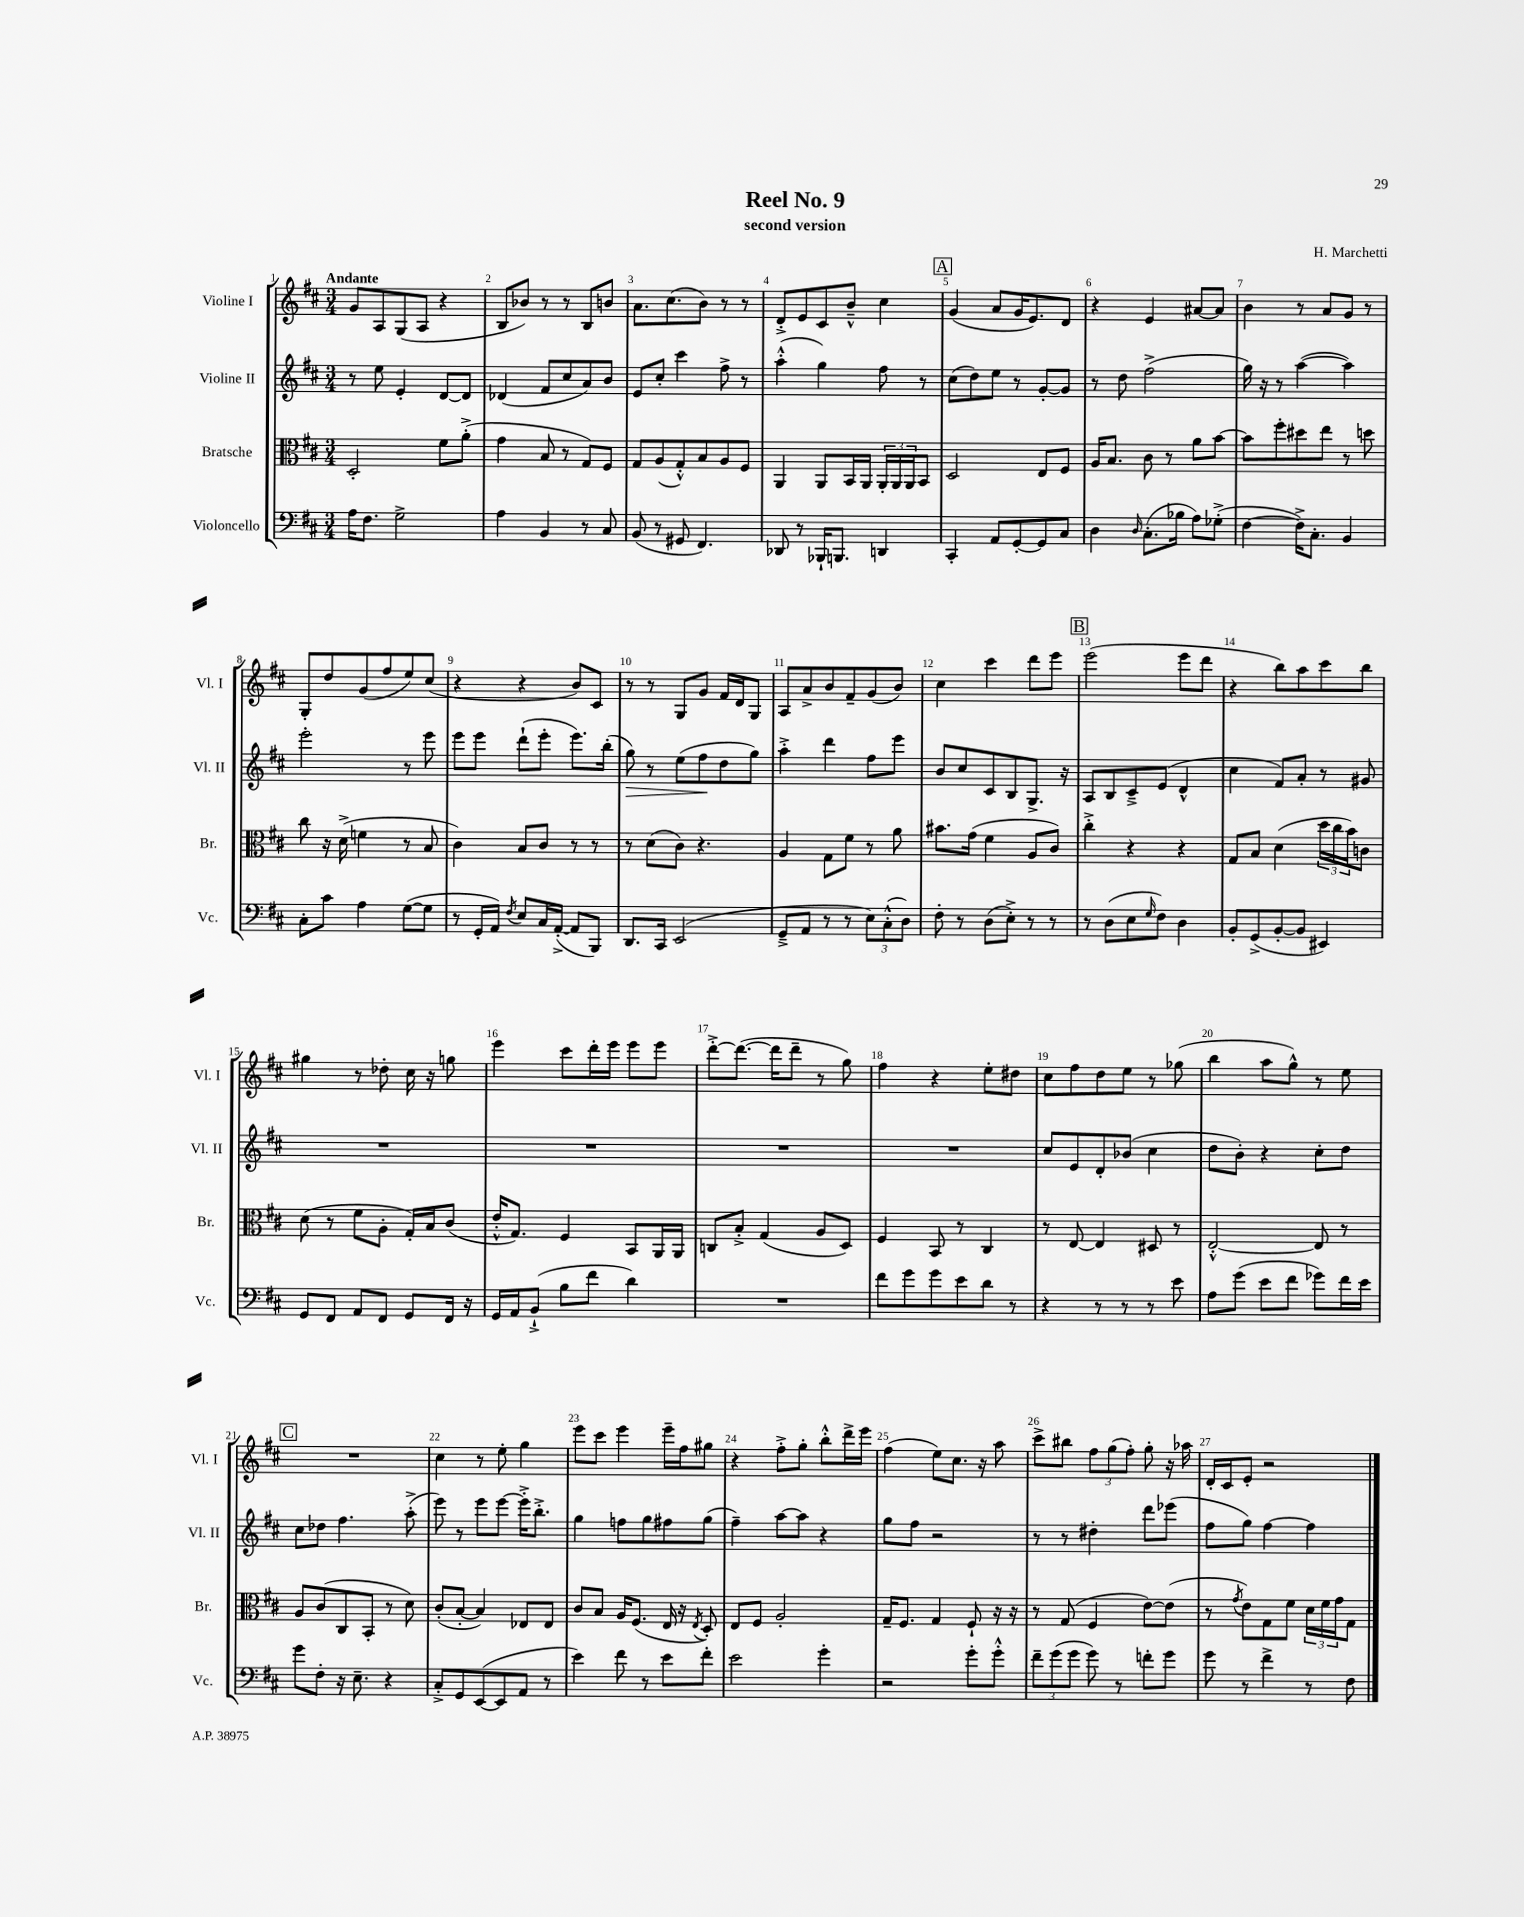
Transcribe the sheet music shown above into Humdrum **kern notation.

**kern	**kern	**kern	**dynam	**kern
*part4	*part3	*part2	*part2	*part1
*staff4	*staff3	*staff2	*staff2	*staff1
*I"Violoncello	*I"Bratsche	*I"Violine II	*	*I"Violine I
*I'Vc.	*I'Br.	*I'Vl. II	*	*I'Vl. I
*clefF4	*clefC3	*clefG2	*	*clefG2
*k[f#c#]	*k[f#c#]	*k[f#c#]	*	*k[f#c#]
*M3/4	*M3/4	*M3/4	*	*M3/4
=1	=1	=1	=1	=1
!	!	!	!	!LO:TX:a:B:t=Andante
16A\KL	2D'/	8r	.	8g/L
8.F#\J	.	.	.	.
.	.	8ee\	.	8A/
2G^\	.	4e'/	.	(8G/
.	.	.	.	8A/J
.	8f#\L	[8d/L	.	4r
.	(8a'^\J	8d/J]	.	.
=2	=2	=2	=2	=2
4A\	4g\	(4d-X/	.	8B/L
.	.	.	.	8b-X/J)
4BB/	8B/	8f#/L	.	8r
.	8r	8cc#/	.	8r
8r	8G/L)	8a/)	.	8B/L
8C#/	8F#/J	8b/J	.	8bn/J
=3	=3	=3	=3	=3
(8BB/	8G/L	8e/L	.	8.a\L
8r	(8A/	8cc#'/J	.	.
.	.	.	.	(8.cc#\
8GG#X/	8G'^^/)	4ccc#\	.	.
4.FF#/)	8B/	.	.	8b\J)
.	8A/	8ff#^\	.	8r
.	8F#/J	8r	.	8r
=4	=4	=4	=4	=4
8DD-X/	4AA/	(4aa'^^\	.	8d'^/L
8r	.	.	.	8e/
16BBB-X`/KL	8AA/L	4gg\)	.	8c#/
8.BBBn/J	.	.	.	.
.	16BB/L	.	.	8b~^^/J
.	16AA/JJ	.	.	.
4DDn/	24AA'/LL	8ff#\	.	4cc#\
.	24AA/	.	.	.
.	24AA/J	.	.	.
.	8BB/J	8r	.	.
!!LO:REH:place=s1:t=A
=5	=5	=5	=5	=5
4CC#'/	2D/	(8cc#\L	.	(4g/
.	.	8dd\)	.	.
8AA/L	.	8ee\J	.	8a/L
[8GG'/	.	8r	.	16g/K
.	.	.	.	8.e/)
8GG/]	8E/L	[8g'/L	.	.
8C#/J	8F#/J	8g/J]	.	8d/J
=6	=6	=6	=6	=6
4D\	16A/KL	8r	.	4r
.	8.B/J	.	.	.
.	.	8dd\	.	.
16qqD/	.	.	.	.
(8.C#'\L	8c#\	(2ff#^\	.	4e/
.	8r	.	.	.
16B-X\Jk	.	.	.	.
8A\L)	8a\L	.	.	[8a#X/L
(8G-X'^\J	[8b\J	.	.	8a#/J]
=7	=7	=7	=7	=7
[4F#\	8b\L]	16gg\)	.	4b\
.	.	16r	.	.
.	8ff#'\	8r	.	.
16F#^\KL])	8dd#X\	([4aa\	.	8r
8.C#'\J	.	.	.	.
.	8ee\J	.	.	8a/L
4BB/	8r	4aa\])	.	8g/J
.	8ddn\	.	.	8r
!!LO:LB:g=z
=8	=8	=8	=8	=8
8C#'\L	8cc#\	2eee'\	.	8G'/L
8c#\J	16r	.	.	8dd/
.	(16d^\	.	.	.
4A\	4fn\	.	.	(8g/
.	.	.	.	8ff#/
([8G\L	8r	8r	.	8ee/)
8G\J]	8B/	8eee\	.	(8cc#/J
=9	=9	=9	=9	=9
8r	4c#\)	8eee\L	.	4r
16GG'/LL	.	8eee\J	.	.
16AA/JJ)	.	.	.	.
8qF#/	.	.	.	.
8E/L	8B/L	(8ddd`\L	.	4r
16C#/L	8c#/J	8eee'\J	.	.
([16AA'^/JJ	.	.	.	.
8AA/L]	8r	8.eee\L)	.	8b/L)
8BBB/J)	8r	.	.	8c#/J
.	.	(16bb'\Jk	.	.
=10	=10	=10	=10	=10
!	!	!	!LO:HP:b	!
8.DD/L	8r	8gg\)	>	8r
.	(8d\L	8r	.	8r
16CC#/Jk	.	.	.	.
(2EE/	8c#\J)	(8ee\L	.	8G/L
.	4.r	8ff#\	.	8g/J
.	.	8dd\	]	16f#/LL
.	.	.	.	16d/J
.	.	8gg\J)	.	8G/J
=11	=11	=11	=11	=11
8GG~^/L	4A/	4aa'^\	.	8A/L
8AA/J	.	.	.	8a^/
8r	8G\L	4ddd\	.	8b/
8r	8f#\J	.	.	8f#~/
12E\L)	8r	8ff#\L	.	(8g/
(12C#'^^\	.	.	.	.
.	8a\	8eee\J	.	8b/J)
12D\J)	.	.	.	.
=12	=12	=12	=12	=12
8F#'\	8.b#X\L	8b/L	.	4cc#\
8r	.	8cc#/	.	.
.	(16g\Jk	.	.	.
(8D\L	4f#\	8c#/	.	4ccc#\
8E'^\J)	.	8B/	.	.
8r	8A/L	8.G^/J	.	8ddd\L
8r	8c#/J)	.	.	8eee\J
.	.	16r	.	.
!!LO:REH:place=s1:t=B
=13	=13	=13	=13	=13
8r	4cc#'^\	8A/L	.	(2eee\
(8D\L	.	8B/	.	.
8E\	4r	8c#~^/	.	.
16qqG/	.	.	.	.
8F#\J)	.	(8e/J	.	.
4D\	4r	4d^^/	.	8eee\L
.	.	.	.	8ddd\J
=14	=14	=14	=14	=14
8BB'/L	8G/L	4cc#\	.	4r
(8GG^/	8B/J	.	.	.
[8BB'/	(4d\	8f#/L)	.	8bb\L)
8BB/J]	.	8a'/J	.	8aa\
4EE#X/)	24dd\LL	8r	.	8ccc#\
.	24cc#\	.	.	.
.	24b\J)	.	.	.
.	8cn\J	8g#X/	.	8bb\J
!!LO:LB:g=z
=15	=15	=15	=15	=15
8GG/L	(8d\	2.r	.	4gg#X\
8FF#/J	8r	.	.	.
8AA/L	8f#\L	.	.	8r
8FF#/J	8A'\J	.	.	8dd-X'\
8GG/L	16G'/LL)	.	.	16cc#\
.	16B/J	.	.	16r
16FF#/Jk	(8c#/J	.	.	8ggn\
16r	.	.	.	.
=16	=16	=16	=16	=16
16GG/LL	16e'^^/KL	2.r	.	4eee\
16AA/J	8.G/J)	.	.	.
(8BB`^/J	.	.	.	.
8B\L	4F#/	.	.	8ccc#\L
8f#\J	.	.	.	16ddd'\L
.	.	.	.	16eee\JJ
4d\)	8BB/L	.	.	8eee\L
.	16AA/L	.	.	8eee\J
.	16AA/JJ	.	.	.
=17	=17	=17	=17	=17
2.r	8Cn/L	2.r	.	[8ddd'^\L
.	8B'^/J	.	.	(8.ddd\J_
.	(4G/	.	.	.
.	.	.	.	16ddd\KL]
.	.	.	.	8ddd~\J
.	8A/L	.	.	8r
.	8D/J)	.	.	8gg\)
=18	=18	=18	=18	=18
8f#\L	4F#/	2.r	.	4ff#\
8g\	.	.	.	.
8g\	8BB/	.	.	4r
8e\	8r	.	.	.
8d\J	4C#/	.	.	8ee'\L
8r	.	.	.	8dd#X\J
=19	=19	=19	=19	=19
4r	8r	8cc#/L	.	8cc#\L
.	[8E/	8e/	.	8ff#\
8r	4E/]	8d'/	.	8dd\
8r	.	(8b-X/J	.	8ee\J
8r	8D#X/	4cc#\	.	8r
8e\	8r	.	.	(8gg-X\
=20	=20	=20	=20	=20
8A\L	[2E'^^/	8dd\L	.	4bb\
(8g\J	.	8b'\J)	.	.
8e\L	.	4r	.	8aa\L
8f#\J	.	.	.	8gg^^\J)
8g-X\L)	8E/]	8cc#'\L	.	8r
16f#\L	8r	8dd\J	.	8ee\
16e\JJ	.	.	.	.
!!LO:LB:g=z
!!LO:REH:place=s1:t=C
=21	=21	=21	=21	=21
8g\L	8A/L	8cc#\L	.	2.r
8F#'\J	(8c#/	8dd-X\J	.	.
16r	8C#/	4.ff#\	.	.
8.E~\	.	.	.	.
.	8BB'/J	.	.	.
4r	8r	.	.	.
.	8d\)	(8aa'^\	.	.
=22	=22	=22	=22	=22
8C#'^/L	(8c#'/L	8eee\)	.	4cc#\
8GG/	[8B'/J	8r	.	.
([8EE/	4B/])	8eee\L	.	8r
8EE/]	.	[8eee\J	.	8ee'\
8AA/J	8E-X/L	16eee'^\KL]	.	4gg\
.	.	8.bb'^\J	.	.
8r	8E-/J	.	.	.
=23	=23	=23	=23	=23
4e\)	8c#/L	4gg\	.	8eee\L
.	8B/J	.	.	8ccc#\J
8f#\	16A/KL	8ffn\L	.	4eee\
.	(8.F#/J	.	.	.
8r	.	8gg\	.	.
8e\L	16E/	8ff#X\	.	16eee~\LL
.	16r	.	.	16ff#\J
.	8qE/	.	.	.
8f#'\J	8D'/)	(8gg\J	.	8gg#X\J
=24	=24	=24	=24	=24
2e\	8E/L	4ff#~\)	.	4r
.	8F#/J	.	.	.
.	2A'/	[8aa\L	.	8ff#'^\L
.	.	8aa\J]	.	8gg'\J
4g'\	.	4r	.	8bb'^^\L
.	.	.	.	16ddd^\L
.	.	.	.	16eee\JJ
=25	=25	=25	=25	=25
2r	16G~/KL	8gg\L	.	(4ff#\
.	8.F#/J	.	.	.
.	.	8ff#\J	.	.
.	4G/	2r	.	8ee\L)
.	.	.	.	8.cc#\J
8g'\L	8F#`/	.	.	.
.	.	.	.	16r
8g'^^\J	16r	.	.	8aa\
.	16r	.	.	.
=26	=26	=26	=26	=26
12f#~\L	8r	8r	.	8ccc#^\L
(12g\	.	.	.	.
.	(8G/	8r	.	8bb#X\J
12g\J	.	.	.	.
8g\)	4F#/	4dd#X'\	.	12ff#\L
.	.	.	.	(12gg\
8r	.	.	.	.
.	.	.	.	12ff#'\J)
8fn'\L	[8e\L)	8ddd\L	.	8gg'\
8g\J	(8e\J]	(8eee-X\J	.	16r
.	.	.	.	16aa-X\
=27	=27	=27	=27	=27
8g\	8r	8ff#\L	.	16d'/LL
.	.	.	.	16c#/J
.	8qg/	.	.	.
8r	8e\L)	8gg\J)	.	8e'/J
4f#^\	8G\	[4ff#\	.	2r
.	8f#\J	.	.	.
8r	24d\LL	4ff#\]	.	.
.	24f#\	.	.	.
.	24g\J	.	.	.
8F#\	8G\J	.	.	.
==	==	==	==	==
*-	*-	*-	*-	*-
